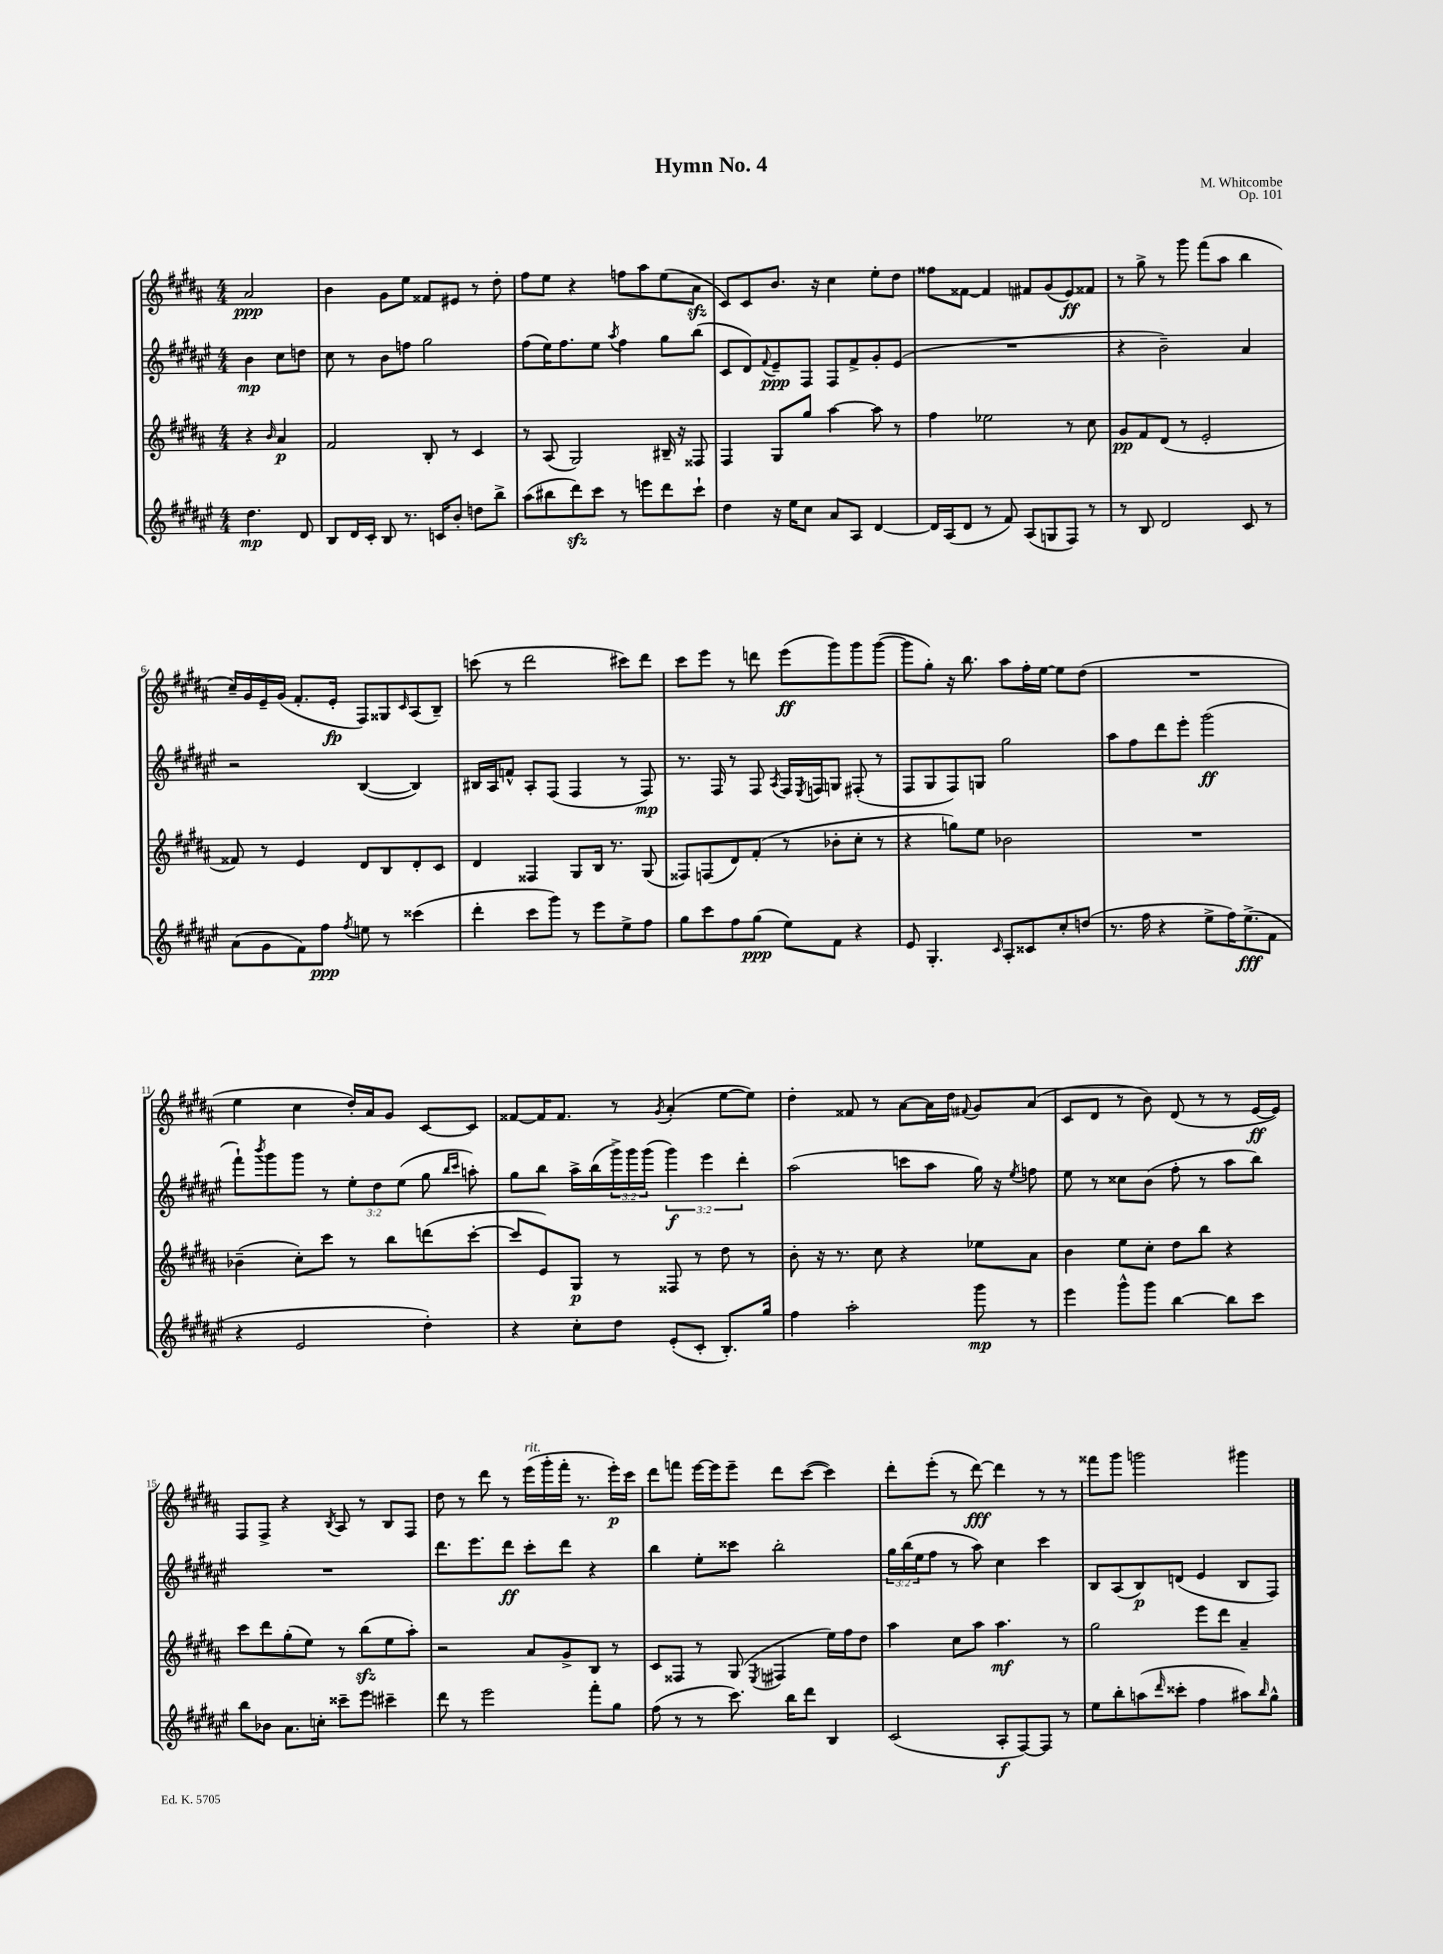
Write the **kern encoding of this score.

**kern	**kern	**kern	**kern
*staff4	*staff3	*staff2	*staff1
*clefG2	*clefG2	*clefG2	*clefG2
*k[f#c#g#d#a#e#]	*k[f#c#g#d#a#]	*k[f#c#g#d#a#e#]	*k[f#c#g#d#a#]
*M4/4	*M4/4	*M4/4	*M4/4
4.dd#\	4r	4b\	2a#/
.	16qqb/	.	.
.	4a#/	8cc#\L	.
8d#/	.	8dd\J	.
=	=	=	=
8B/L	2f#/	8cc#\	4b\
16d#/L	.	8r	.
16c#'/JJ	.	.	.
8B/	.	8b\L	8g#\L
8.r	.	8ff\J	8ee\J
.	8B'/	2gg#\	8f##/L
16c/LK	.	.	.
8b'/J	8r	.	8e#/J
8dd\L	4c#/	.	8r
8bb^\J	.	.	8dd#'\
=	=	=	=
(8aa#\L	8r	(8ff#\L	8ff#\L
8bb#\	(8A#/	16ee#\K)	8ee\J
.	.	8.ff#\	.
8ddd#\)	2G#/)	.	4r
8ccc#\J	.	8ee#\J	.
.	.	8qaa#/	.
8r	.	4ff#\	8ff\L
8eee\L	.	.	8aa#\
8ddd#\	16B#~/	8gg#\L	(8ee\
.	16r	.	.
8ccc#`\J	8F##/	(8bb\J	8a#\J
=	=	=	=
4dd#\	4F#/	8c#/L	8c#/L)
.	.	8d#/)	8c#/
.	.	8qqf#/	.
16r	8G#/L	8e#~/	8.b/J
16ee#\LK	.	.	.
8cc#\J	8gg#/J	8F#/J	.
.	.	.	16r
8a#/L	[4aa#\	8F#/L	4cc#\
8A#/J	.	8f#^/	.
[4d#/	8aa#\]	8g#'/	8ee'\L
.	8r	(8e#/J	8dd#\J
=	=	=	=
16d#/]LL	4ff#\	1r	8ff##\L
(16A#/J	.	.	.
8d#/J	.	.	[8f##\J
8r	2ee-\	.	4f##/]
8f#/)	.	.	.
(8A#/L	.	.	8f#/L
8G/	.	.	(8g#/
8F#/J)	8r	.	8e/)
8r	8cc#\	.	8f##/J
=	=	=	=
8r	8g#/L	4r	8r
8B/	8f#/	.	8gg#^\
2d#/	(8d#/J	2b~\)	8r
.	8r	.	8ggg#\
.	2e'/	.	(8fff#\L
.	.	.	8aa#\J
8c#/	.	4a#/	4bb\
8r	.	.	.
=	=	=	=
(8a#\L	8f##/)	2r	16cc#~/LL)
.	.	.	16g#/
8g#\	8r	.	16e~/
.	.	.	(16g#/JJ
8f#\)	4e/	.	8.f#'/L
8ff#\J	.	.	.
.	.	.	16e'/Jk
8qff#/	.	.	.
8ee\	8d#/L	([4B/	8F#/L)
8r	8B/	.	8G##/
.	.	.	16qqc#/
(4ccc##\	8d#'/	4B/])	(8A#/
.	8c#/J	.	8B~/J)
=	=	=	=
4ddd#'\	4d#/	16B#/LL	(8ccc\
.	.	16A#/J	.
.	.	8f^^/J	8r
8ccc#\L	4F##/	8A#'/L	2ddd#\
8ggg#\J)	.	(8F#/J	.
8r	8G#/L	4F#/	.
8eee#\L	16B/Jk	.	.
.	8.r	.	.
8ee#^\	.	8r	8ccc#\L)
8ff#\J	(8G#/	8F#/)	8ddd#\J
=	=	=	=
8gg#\L	8F##/L)	8.r	8ccc#\L
8ccc#\	(8F/	.	8eee\J
.	.	16F#/	.
8ff#\	8d#/)	8r	8r
(8gg#\J	(8f#'/J	8F#/	8ddd\
.	.	8qA#/	.
8ee#\L)	8r	16F#/LL	(8eee\L
.	.	8qE#/	.
.	.	16F/J	.
8f#\J	8b-'\L	8G/J	8ggg#\)
4r	8cc#'\J	(8F#'/	8ggg#\
.	8r	8r	([8ggg#\J
=	=	=	=
8e#/	4r	8F#/L	8ggg#\]L
4.G#'/	.	8G#/	8gg#'\J)
.	8gg\L)	8F#/)	16r
.	.	.	8.bb\
.	8ee\J	8G/J	.
16qqc#/	.	.	.
8A#'/L	2b-\	2gg#\	8aa#\L
8c##/	.	.	16ff#'\L
.	.	.	[16ee\JJ
8cc#'/	.	.	8ee\]L
(8dd/J	.	.	(8dd#\J
=	=	=	=
8.r	1r	8aa#\L	1r
.	.	8ff#\	.
16ff#\	.	.	.
4r	.	8ddd#\	.
.	.	8eee#'\J	.
8ee#^\L	.	(2ggg#\	.
16ff#\K)	.	.	.
(8.ee#^\	.	.	.
8f#\J	.	.	.
=	=	=	=
4r	(4b-~\	8fff#`\L)	4ee\
.	.	8qbbb/	.
.	.	8ggg#\	.
2e#/	8cc#'\L)	8ggg#\J	4cc#\
.	8ccc#\J	8r	.
.	8r	12ee#'\L	16dd#'/LL)
.	.	.	16a#/J
.	.	12dd#\	.
.	8bb\L	.	8g#/J
.	.	(12ee#\J	.
4dd#'\)	(8ddd\	8gg#\	[8c#/L
.	.	16qqbb/LL	.
.	.	16qqccc#/JJ	.
.	[8ccc#'\J	8aa'\)	8c#/]J
=	=	=	=
4r	8ccc#/]L	8gg#\L	[8f##/L
.	8e/)	8bb\J	16f##/]K
.	.	.	8.f##/J
8cc#'\L	8G#/J	16aa#^\LL	.
.	.	(16bb\	.
8dd#\J	8r	24ggg#^\)	8r
.	.	24ggg#\	.
.	.	(24ggg#\JJ	.
.	.	.	8qg#/
(8e#'/L	8F##/	6ggg#\)	(4a#'/
8c#'/J	8r	.	.
.	.	6eee#\	.
8.B'/L)	8dd#\	.	[8ee\L
.	.	6ddd#'\	.
.	8r	.	8ee\]J)
16gg#/Jk	.	.	.
=	=	=	=
4ff#\	8b'\	(2aa#\	4dd#'\
.	16r	.	.
.	8.r	.	.
2aa#'\	.	.	8f##/
.	8cc#\	.	8r
.	4r	8ccc\L	[8a#\L
.	.	8aa#\J	16a#\]L
.	.	.	16dd#\JJ
.	.	.	8qqf#/
8ggg#\	8ee-\L	16gg#\)	8g#/L
.	.	16r	.
.	.	8qee#/	.
8r	8a#\J	8ff\	(8a#/J
=	=	=	=
4eee#\	4b\	8ee#\	8c#/L
.	.	8r	8d#/J
8ggg#^^\L	8ee\L	8cc##\L	8r
8ggg#\J	8cc#'\J	(8b\J	8b\)
[4bb\	8dd#\L	8ff#'\	(8d#/
.	8bb\J	8r	8r
8bb\]L	4r	8aa#\L	8r
8ccc#\J	.	8bb\J)	[16e/LL
.	.	.	16e/]JJ)
=	=	=	=
8bb\L	8ccc#\L	1r	8F#/L
8b-\J	8ddd#\	.	8F#^/J
8.a#\L	(8gg#'\	.	4r
.	8ee\J)	.	.
16cc'\Jk	.	.	.
.	.	.	8qB/
8ccc##~\L	8r	.	8A#/
8eee#\J	(8bb\L	.	8r
4ccc#~\	8ee\	.	8B/L
.	8aa#'\J)	.	8F#/J
=	=	=	=
8ddd#\	2r	8.ddd#\L	8dd#\
8r	.	.	8r
.	.	8.eee#\	.
2eee#\	.	.	8ddd#\
.	.	8ddd#\J	8r
.	8a#/L	8ccc#'\L	(16eee\LL
.	.	.	16ggg#'\
.	8g#^/	8ddd#\J	16fff#'\JJ
.	.	.	8.r
8fff#'\L	8B/J	4r	.
8gg#\J	8r	.	16eee'\LL)
.	.	.	16ccc#\JJ
=	=	=	=
(8ff#\	8c#/L	4bb\	8ddd#\L
8r	8F##/J	.	8fff\J
8r	8r	8ee#'\L	[16eee\LL
.	.	.	16eee\]J
8.ccc#\)	(8G#/	8ccc##\J	8eee~\J
.	8qE/	.	.
.	4F#/	2bb'\	8ddd#\L
16bb\LK	.	.	.
8ddd#\J	.	.	([8ccc#\J
4B/	16ee\LL)	.	4ccc#\])
.	16ff#\J	.	.
.	8dd#\J	.	.
=	=	=	=
(2c#/	4aa#\	24gg#\LL	8ddd#'\L
.	.	(24bb\	.
.	.	24ee#\J	.
.	.	8ff#\J	(8eee'\J
.	8cc#\L	8r	8r
.	8aa#\J	8aa#\)	[8ddd#\)
8A#'/L	4.aa#\	4cc#\	4ddd#\]
[8F#/)	.	.	.
8F#/]J	.	4ccc#\	8r
8r	8r	.	8r
=	=	=	=
8ee#\L	2gg#\	8B/L	8fff##\L
8bb'\	.	(8A#/	8ggg#\J
(8aa\	.	8B/)	2ggg\
16qqddd#/	.	.	.
8ccc##'\J	.	(8d/J	.
4ff#\	8eee\L	4e#/	.
.	8ddd#\J	.	.
8aa#\L)	4a#~/	8B/L	4ggg#\
16qqbb/	.	.	.
8gg#^^\J	.	8F#/J)	.
==	==	==	==
*-	*-	*-	*-
